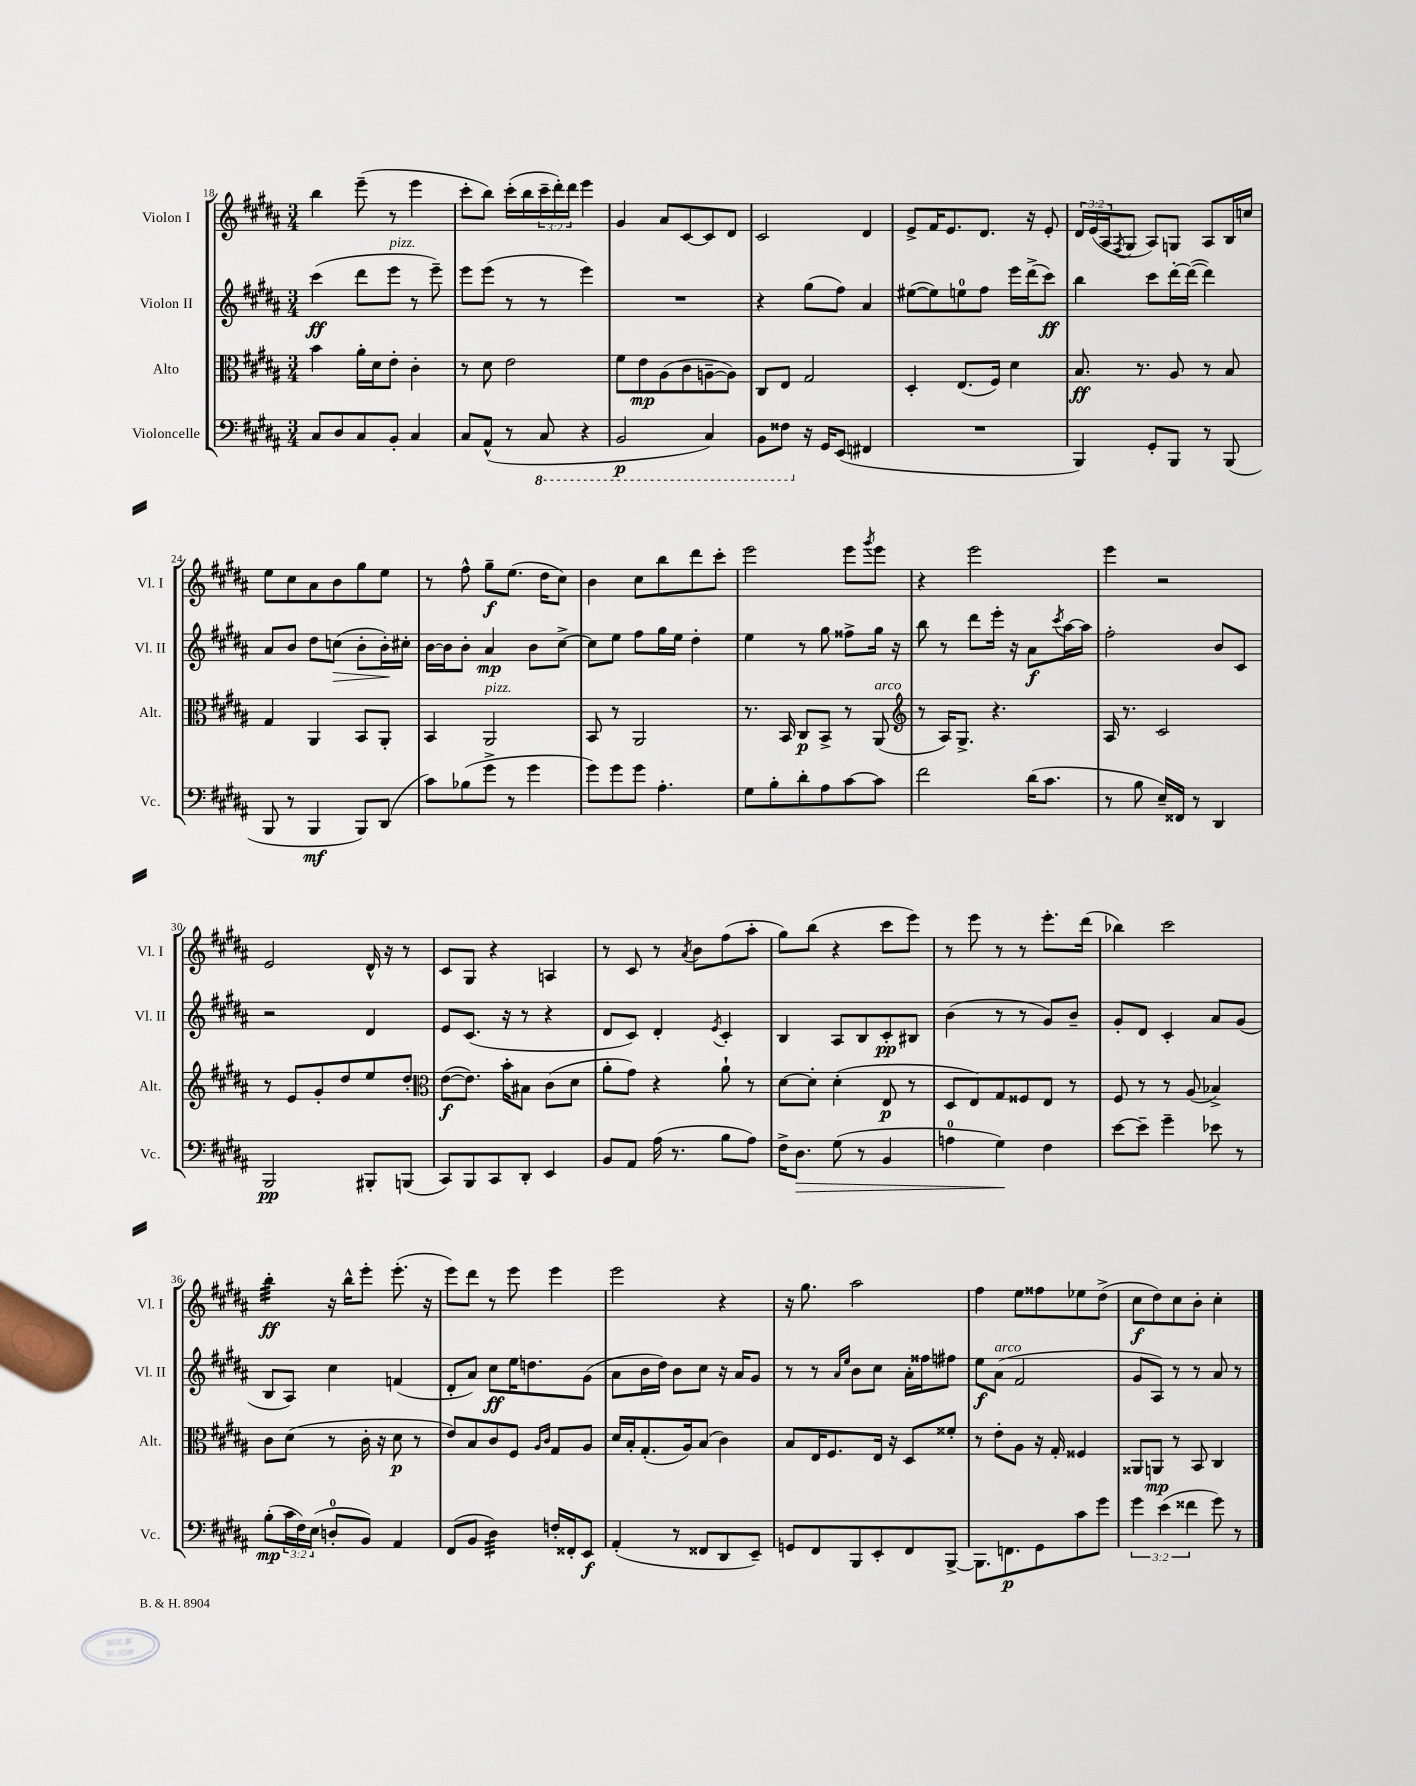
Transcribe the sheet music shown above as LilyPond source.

<<
\new StaffGroup <<
\new Staff = "s0" \with { instrumentName = "Violon I" shortInstrumentName = "Vl. I" } {
    \clef treble \key b \major \numericTimeSignature \time 3/4 \override Staff.TupletNumber.text = #tuplet-number::calc-fraction-text
    b''4 e'''8--( r8 e'''4 |
    cis'''8-. b''8) cis'''16-.( b''16 \tuplet 3/2 { cis'''16-- dis'''16-.) dis'''16 } e'''4 |
    gis'4 ais'8 cis'8~ cis'8 dis'8 |
    cis'2 dis'4 |
    e'8-> fis'16 e'8. dis'8. r16 e'8-. |
    \tuplet 3/2 { dis'16 e'16( ais16 } \acciaccatura { fis8 } gis8 ais8) g8 ais8 b16 c''16 |
    e''8 cis''8 ais'8 b'8 gis''8 e''8 |
    r8 fis''8-^ gis''8--\f e''8.( dis''16 cis''8) |
    b'4 cis''8 b''8 dis'''8 cis'''8-. |
    e'''2 e'''8 \acciaccatura { gis'''8 } e'''8 |
    r4 e'''2 |
    e'''4 r2 |
    e'2 dis'16-^ r16 r8 |
    cis'8 gis8 r4 a4 |
    r8 cis'8 r8 \acciaccatura { ais'8 } b'8 fis''8( ais''8-. |
    gis''8) b''8( r4 cis'''8 e'''8) |
    r8 e'''8 r8 r8 e'''8.-. dis'''16( |
    bes''4) cis'''2 |
    b''4:32-.\ff r16 b''16-^ e'''8-. e'''8.-.( r16 |
    e'''8) dis'''8 r8 e'''8 e'''4 |
    e'''2 r4 |
    r16 gis''8. ais''2 |
    fis''4 e''8 fisis''8 ees''8 dis''8->( |
    cis''8\f dis''8) cis''8 b'8-. cis''4-. \bar "|." |
}
\new Staff = "s1" \with { instrumentName = "Violon II" shortInstrumentName = "Vl. II" } {
    \clef treble \key b \major \numericTimeSignature \time 3/4
    cis'''4\ff( dis'''8 e'''8^\markup { \italic "pizz." } r8 e'''8--) |
    e'''8 e'''8( r8 r8 e'''4) |
    R2. |
    r4 gis''8( fis''8) ais'4 |
    eis''8~( eis''8) e''8-0 fis''8 e'''16 dis'''16->( cis'''8\ff) |
    b''4 cis'''8 dis'''16~-. dis'''16~( dis'''4) |
    ais'8 b'8 dis''8 c''8\>( b'8-. b'16-.\!) cis''16-. |
    b'16~ b'16 b'8-. ais'4\mp b'8 cis''8~-> |
    cis''8 e''8 fis''8 gis''16 e''16 dis''4-. |
    e''4 r8 gis''8 fisis''8-> gis''16 r16 |
    b''8 r8 dis'''8 e'''16-. r16 ais'8\f \acciaccatura { cis'''8 } ais''16~ ais''16 |
    fis''2-. b'8 cis'8 |
    r2 dis'4 |
    e'8 cis'8.( r16 r8 r4 |
    dis'8 cis'8) dis'4-. \acciaccatura { e'8 } cis'4-. |
    b4 ais8 b8 cis'8-.\pp bis8 |
    b'4( r8 r8 gis'8) b'8-- |
    gis'8-. dis'8 cis'4-. ais'8 gis'8( |
    b8 ais8) cis''4 f'4( |
    dis'8-. ais'8) cis''8\ff e''16 d''8. gis'8( |
    ais'8 b'16 dis''16) b'8 cis''8 r16 ais'16 gis'8 |
    r8 r8 \grace { ais'16 e''16 } b'8 cis''8 ais'16-. fisis''16 fis''8 |
    e''8\f ais'8^\markup { \italic "arco" }( fis'2 |
    gis'8 ais8) r8 r8 ais'8 r8 \bar "|." |
}
\new Staff = "s2" \with { instrumentName = "Alto" shortInstrumentName = "Alt." } {
    \clef alto \key b \major \numericTimeSignature \time 3/4
    b'4 ais'16-. dis'16 e'8-. cis'4-. |
    r8 dis'8 e'2 |
    fis'8 e'8\mp ais8( cis'8 a8~-- a8) |
    cis8 e8 gis2 |
    dis4-. e8.( fis16) dis'4 |
    b8.\ff r8. ais8 r8 b8 |
    gis4 ais,4 b,8 ais,8-. |
    b,4 ais,2^\markup { \italic "pizz." } |
    b,8 r8 ais,2 |
    r8. b,16 cis8\p b,8-> r8 ais,8^\markup { \italic "arco" }( |
    \clef treble r8 ais16) gis8.-> r4. |
    ais16 r8. cis'2 |
    r8 e'8 gis'8-. dis''8 e''8 dis''8-. |
    \clef alto e'8~\f( e'8.) b'16-. bis8 cis'8( dis'8 |
    ais'8-. gis'8) r4 ais'8-! r8 |
    dis'8~ dis'8-. dis'4-.( e8\p r8 |
    dis8 e8) gis8 fisis8 e8 r8 |
    fis8 r8 r8 ais8( bes4->) |
    cis'8 dis'8( r8 cis'16-. r16 dis'8\p r8 |
    e'8) b8 cis'8 fis8 \grace { ais16 cis'16 } gis8 ais8 |
    dis'16 b16-. gis8.-.( ais16) b8( cis'4) |
    b8 e16 fis8. e16 r16 dis8 fisis'8-. |
    r8 e'8-. ais8 r16 gis16-. fisis4 |
    aisis,8 a,8\mp r8 b,8 cis4 \bar "|." |
}
\new Staff = "s3" \with { instrumentName = "Violoncelle" shortInstrumentName = "Vc." } {
    \clef bass \key b \major \numericTimeSignature \time 3/4 \override Staff.TupletNumber.text = #tuplet-number::calc-fraction-text
    cis8 dis8 cis8 b,8-. cis4 |
    cis8 ais,8-^( r8 \ottava #-1 cis,8 r4 |
    b,,2\p cis,4) |
    b,,8 fisis,8 \ottava #0 r16 gis,16 e,8( fis,4 |
    R2. |
    b,,4) gis,8-. b,,8 r8 b,,8( |
    b,,8 r8 b,,4\mf b,,8) dis,8( |
    cis'8) bes8( gis'8-> r8 gis'4 |
    gis'8) gis'8 gis'8 ais4.-. |
    gis8 b8-. dis'8-. ais8 cis'8~ cis'8 |
    fis'2 dis'16( cis'8. |
    r8 b8 e16--) fisis,16 r8 dis,4 |
    b,,2\pp bis,,8-. b,,8( |
    cis,8) b,,8 cis,8 dis,8-. e,4 |
    b,8 ais,8 ais16( r8. b8 ais8) |
    fis16-> dis8.\> gis8( r8 b,4 |
    a4-0 gis4\!) fis4 |
    e'8~ e'8-- gis'4-- ees'8 r8 |
    b8-.\mp( \tuplet 3/2 { cis'16 fis16) e16( } d8-0-. b,8) ais,4 |
    fis,8( b,8 dis4:32) f16-. fisis,16-. e,8\f |
    ais,4-.( r8 fisis,8 dis,8 e,8--) |
    g,8 fis,8 b,,8 e,8-. fis,8 b,,8~-> |
    b,,8. f,8.\p gis,8 cis'8 gis'8 |
    \tuplet 3/2 { gis'4 e'4( fisis'4 } gis'8) r8 \bar "|." |
}
>>
>>
\layout { \context { \Score currentBarNumber = #18 } }
